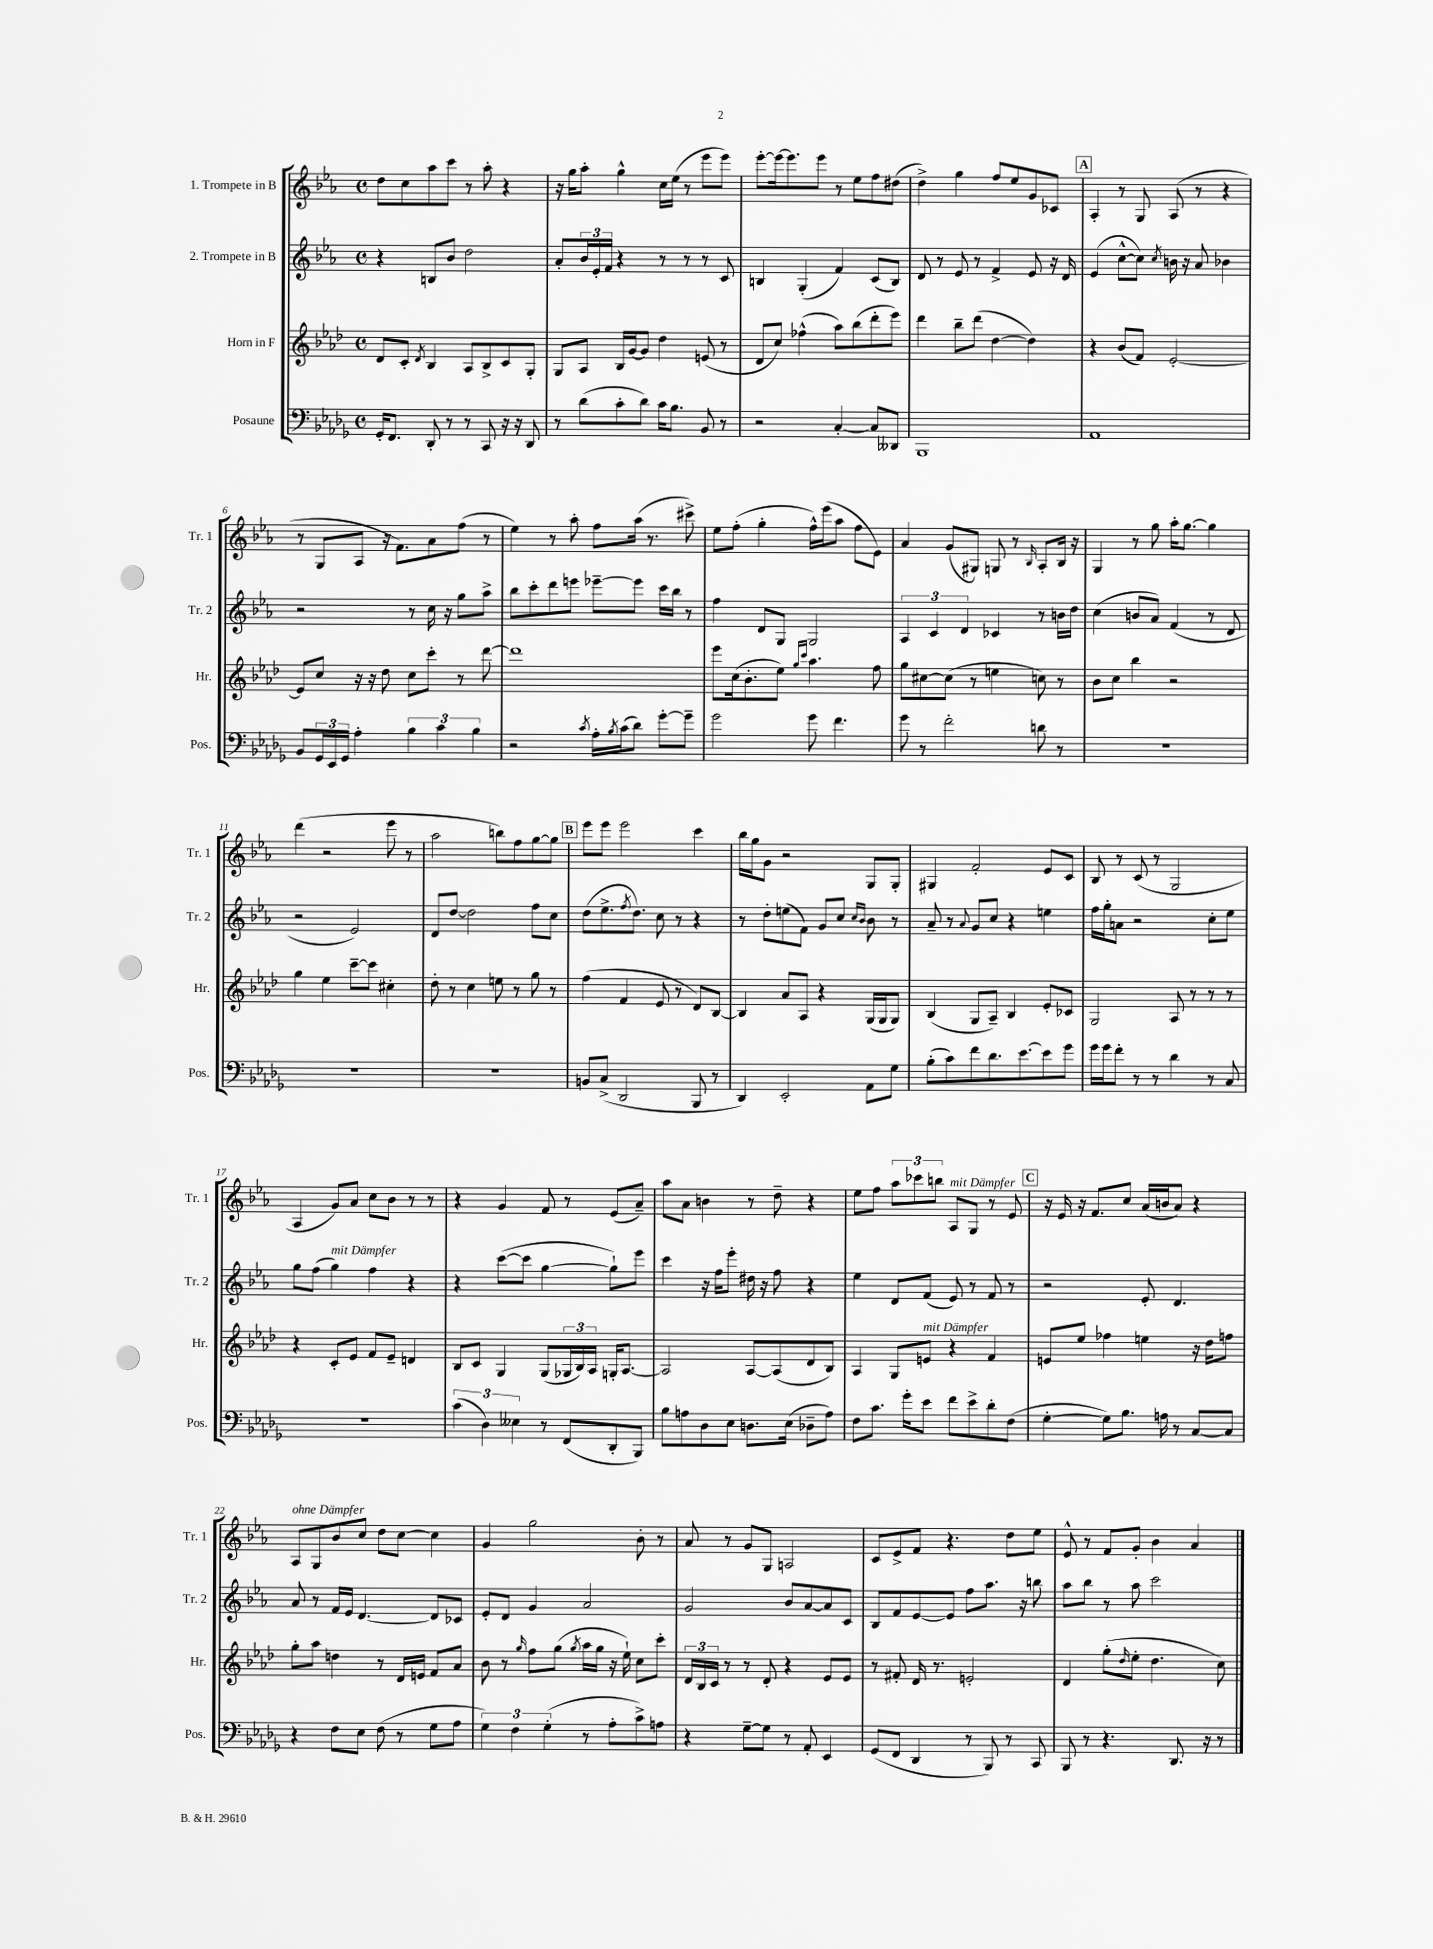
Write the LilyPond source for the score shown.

<<
\new StaffGroup <<
\new Staff = "s0" \with { instrumentName = "1. Trompete in B" shortInstrumentName = "Tr. 1" } {
    \clef treble \key ees \major \defaultTimeSignature \time 4/4
    d''8 c''8 aes''8 c'''8 r8 aes''8-. r4 |
    r16 g''16 aes''8-. g''4-^ c''16 ees''16( r8 ees'''8 ees'''8) |
    ees'''8~-. ees'''16~ ees'''8. ees'''8 r8 ees''8 f''8 dis''8( |
    d''4->) g''4 f''8 ees''8 g'8 ces'8 |
    \mark \markup { \box "A" } aes4-. r8 g8 aes8( r8 r4 |
    r8 g8 aes8 r16 f'8.) aes'8 f''8( r8 |
    ees''4) r8 aes''8-. f''8 aes''16( r8. cis'''8->) |
    ees''8 f''8-.( g''4-. f''16-^) ees'''16( aes''8 f''8 ees'8) |
    aes'4 g'8( gis8) g8 r8 \grace { bes16 } aes8-. bes16 r16 |
    g4 r8 g''8 aes''16-. g''8.~ g''4 |
    d'''4( r2 ees'''8 r8 |
    aes''2 b''8) f''8 g''8~ g''8 |
    \mark \markup { \box "B" } ees'''8 ees'''8 ees'''2 c'''4 |
    bes''16 g''16 g'8 r2 g8 g8-. |
    gis4 f'2-. ees'8 c'8 |
    bes8 r8 c'8( r8 g2 |
    aes4 g'8) aes'8 c''8 bes'8 r8 r8 |
    r4 g'4 f'8 r8 ees'8( aes'8--) |
    aes''8 aes'8 b'4 r8 d''8-- r4 |
    ees''8 f''8 \tuplet 3/2 { aes''8 ces'''8 b''8 } aes8^\markup { \italic "mit Dämpfer" } g8 r8 ees'8 |
    \mark \markup { \box "C" } r16 ees'16 r16 f'8. c''8 aes'16( b'16 aes'8) r4 |
    aes8^\markup { \italic "ohne Dämpfer" } g8 bes'8 c''8 d''8 c''8~ c''4 |
    g'4 g''2 bes'8-. r8 |
    aes'8 r8 g'8 g8 a2 |
    c'8 ees'8-> f'8 r4. d''8 ees''8 |
    ees'8-^ r8 f'8 g'8-. bes'4 aes'4 \bar "|." |
}
\new Staff = "s1" \with { instrumentName = "2. Trompete in B" shortInstrumentName = "Tr. 2" } {
    \clef treble \key ees \major \defaultTimeSignature \time 4/4
    r4 b8 bes'8 d''2 |
    aes'8-. \tuplet 3/2 { bes'16 ees'16-. f'16 } r4 r8 r8 r8 c'8 |
    b4 g4-.( f'4) c'8( b8) |
    d'8 r8 ees'8 r8 f'4-> ees'8 r16 d'16 |
    \mark \markup { \box "A" } ees'4( c''8~-^ c''8) \acciaccatura { c''8 } b'16 r16 aes'8 bes'4 |
    r2 r8 c''16 r16 g''8 aes''8-> |
    bes''8 c'''8-. d'''8 e'''8 ees'''8~-- ees'''8 c'''16 bes''16 r8 |
    f''4 d'8 g8 g2 |
    \tuplet 3/2 { aes4 c'4 d'4 } ces'4 r8 b'16 d''16 |
    c''4( b'8 aes'8) f'4( r8 d'8 |
    r2 ees'2) |
    d'8 d''8~ d''2 f''8 c''8 |
    \mark \markup { \box "B" } d''8( ees''8.-> \acciaccatura { f''8 } d''8.) c''8 r8 r4 |
    r8 d''8-. e''8( f'8) g'8 c''8 \grace { c''16 bes'16 } bes'8 r8 |
    aes'8-- r8 \appoggiatura { aes'8 } g'8 c''8 r4 e''4 |
    f''16 g''16-. a'8 r2 c''8-. ees''8 |
    g''8 f''8( g''4^\markup { \italic "mit Dämpfer" }) f''4 r4 |
    r4 c'''8~( c'''8 g''4~ g''8-!) ees'''8 |
    c'''4 r16 f''16 ees'''8-. dis''16 r16 f''8 r4 |
    ees''4 d'8 f'8( ees'8) r8 f'8 r8 |
    \mark \markup { \box "C" } r2 ees'8-. d'4. |
    aes'8 r8 f'16 ees'16 d'4.~ d'8 ces'8 |
    ees'8-. d'8 g'4 aes'2 |
    g'2 bes'8 aes'8~ aes'8 c'8 |
    bes8 f'8 ees'8~ ees'8 f''8 aes''8. r16 b''8 |
    aes''8 bes''8 r8 aes''8 c'''2 \bar "|." |
}
\new Staff = "s2" \with { instrumentName = "Horn in F" shortInstrumentName = "Hr." } {
    \clef treble \key aes \major \defaultTimeSignature \time 4/4
    des'8 c'8-. \acciaccatura { des'8 } bes4 aes8 bes8-> c'8 g8-. |
    g8 aes8 bes16 g'16~ g'8 des''4 e'8( r8 |
    des'8 c''8) fes''4-^( aes''8) bes''8( des'''8-. ees'''8) |
    des'''4 bes''8-- des'''8( des''4~ des''4) |
    \mark \markup { \box "A" } r4 bes'8( f'8) ees'2~-. |
    ees'8 c''8 r16 r16 des''8 c''8 c'''8-. r8 des'''8~ |
    des'''1 |
    ees'''8 c''16( bes'8.-. ees''8) \grace { g''16 c'''16 } aes''4. f''8 |
    g''8 cis''8~ cis''8( r8 e''4 c''8) r8 |
    bes'8 c''8 bes''4 r2 |
    g''4 ees''4 c'''8~-- c'''8 cis''4-. |
    des''8-. r8 c''4 e''8 r8 g''8 r8 |
    \mark \markup { \box "B" } f''4( f'4 ees'8 r8 des'8) bes8~ |
    bes4 aes'8 aes8 r4 g16( g16 g8) |
    bes4( g8 aes8--) bes4 ees'8-. ces'8 |
    g2 aes8 r8 r8 r8 |
    r4 c'8-. ees'8 f'8 ees'8-- d'4 |
    bes8 c'8 g4 g8( \tuplet 3/2 { ges16 bes16) aes16 } g16-. aes8.~ |
    aes2 aes8~ aes8( des'8 bes8) |
    aes4 g8 e'8^\markup { \italic "mit Dämpfer" } r4 f'4 |
    \mark \markup { \box "C" } e'8 ees''8 fes''4 e''4 r16 des''16 f''8 |
    g''8-. aes''8 d''4 r8 des'16 e'16 f'8 aes'8 |
    bes'8 r8 \grace { g''16 } f''8 g''8( \acciaccatura { g''8 } aes''16 g''16 r16 ees''16-!) c''8 c'''8-. |
    \tuplet 3/2 { des'16 bes16 c'16 } r8 r8 des'8-. r4 ees'8 ees'8 |
    r8 fis'8-. des'16 r8. e'2-. |
    des'4 g''8-.( \grace { des''16 } ees''8-. des''4. c''8) \bar "|." |
}
\new Staff = "s3" \with { instrumentName = "Posaune" shortInstrumentName = "Pos." } {
    \clef bass \key des \major \defaultTimeSignature \time 4/4
    ges,16-. f,8. des,8-. r8 r8 c,8 r16 r16 des,8 |
    r8 des'8( c'8-. des'8) c'16 bes8. bes,8 r8 |
    r2 c4~-. c8 deses,8 |
    bes,,1 |
    \mark \markup { \box "A" } aes,1 |
    bes,8 \tuplet 3/2 { ges,16 ees,16 ges,16 } aes4-. \tuplet 3/2 { bes4 c'4 bes4 } |
    r2 \acciaccatura { c'8 } aes16-. \acciaccatura { bes8 } c'16( des'8) ges'8~-. ges'8-- |
    ges'2 ges'8 f'4. |
    ges'8 r8 f'2-. d'8 r8 |
    R1 |
    R1 |
    R1 |
    \mark \markup { \box "B" } b,8 c8->( des,2 bes,,8 r8 |
    des,4) ees,2-. aes,8 ges8 |
    bes8-.( c'8) f'8 des'8. ees'8.~ ees'8 ges'8 |
    ges'16 ges'16 f'8-. r8 r8 des'4 r8 c8 |
    R1 |
    \tuplet 3/2 { c'4( des4) eeses4 } r8 f,8( des,8-. bes,,8) |
    bes8 a8 des8 ees8 d8. ees16( des8-- a8) |
    f8 c'8. ges'16-. ees'8 f'8 ees'8-> des'8-. f8( |
    \mark \markup { \box "C" } ges4~-. ges8) bes8. a16 r8 c8~ c8 |
    r4 f8 ees8 f8( r8 ges8 aes8 |
    \tuplet 3/2 { ges4) f4 ges4-.( } r8 aes8-. c'8->) a8 |
    r4 ges8~-- ges8 r8 aes,8-. ees,4 |
    ges,8( f,8 des,4 r8 bes,,8) r8 c,8 |
    bes,,8 r8 r4. des,8. r16 r8 \bar "|." |
}
>>
>>
